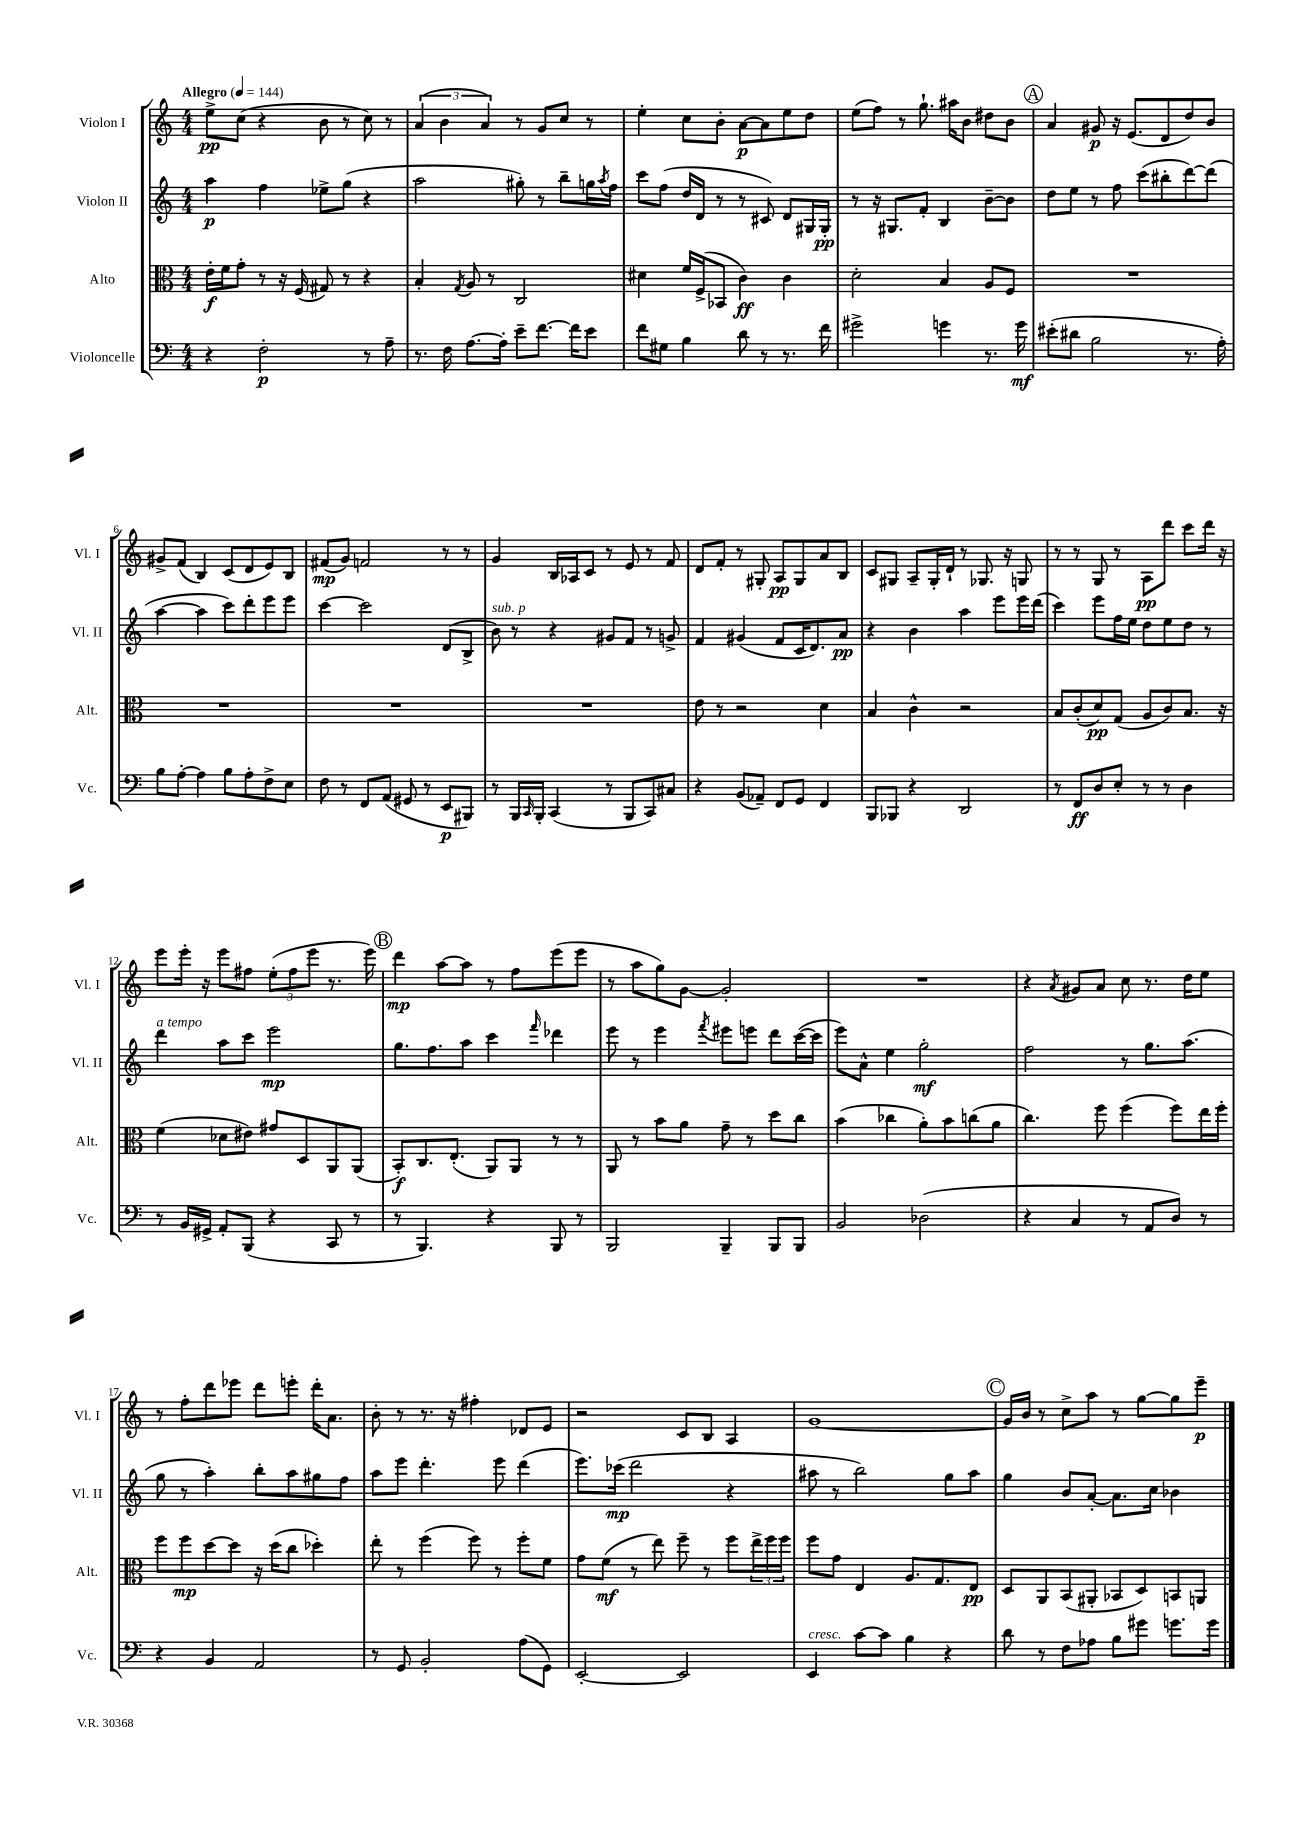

**kern	**kern	**kern	**kern
*staff4	*staff3	*staff2	*staff1
*clefF4	*clefC3	*clefG2	*clefG2
*k[]	*k[]	*k[]	*k[]
*M4/4	*M4/4	*M4/4	*M4/4
*MM144	*MM144	*MM144	*MM144
4r	16e'	4aa	8ee^
.	16f	.	.
.	8g'	.	(8cc
2F'	8r	4ff	4r
.	16r	.	.
.	(16F	.	.
.	8G#)	8ee-^	8b
.	8r	(8gg	8r
8r	4r	4r	8cc)
8A~	.	.	8r
=	=	=	=
8.r	4B'	2aa	(6a
.	.	.	6b
16F	.	.	.
.	8qG	.	.
[8.A	8A	.	.
.	.	.	6a)
.	8r	.	.
16A']	.	.	.
8e~	2C	8gg#')	8r
[8.f	.	8r	8g
.	.	8bb~	8cc
16f]	.	.	.
8e	.	16gg	8r
.	.	8qaa	.
.	.	16ff	.
=	=	=	=
8f	4d#	8ccc	4ee'
8G#	.	(8ff	.
4B	16f	16dd	8cc
.	(16F^	16d	.
.	8BB-	8r	8b'
8d	4c)	8r	[8a
8r	.	8c#)	8a]
8.r	4c	8d	8ee
.	.	16G#	8dd
16f	.	16G#'	.
=	=	=	=
2g#^	2d'	8r	(8ee
.	.	16r	8ff)
.	.	8.G#	.
.	.	.	8r
.	.	8f'	8.gg`
4g	4B	4B	.
.	.	.	16aa#
.	.	.	8b
8.r	8A	[8b~	8dd#
.	8F	8b]	8b
16g	.	.	.
=	=	=	=
(8e#'	1r	8dd	4a
8d#	.	8ee	.
2B	.	8r	8g#
.	.	8ff	16r
.	.	.	(8.e
.	.	(8ccc	.
.	.	8bb#'	8d
8.r	.	[8ddd)	8dd)
.	.	(8ddd]	8b
16A')	.	.	.
=	=	=	=
8B	1r	[4aa	8g#^
[8A'	.	.	(8f
4A]	.	4aa]	4B)
8B	.	8ccc)	(8c
8A'	.	8ddd'	8d
8F^	.	8eee	8e)
8E	.	8eee	8B
=	=	=	=
8F	1r	[4ccc	(8f#
8r	.	.	8g)
8FF	.	2ccc]	2f
(8AA	.	.	.
8GG#	.	.	.
8r	.	.	.
8EE	.	(8d	8r
8BBB#)	.	8B^	8r
=	=	=	=
8r	1r	8b)	4g
16BBB	.	8r	.
16qqCC	.	.	.
16BBB'	.	.	.
(4CC	.	4r	16B
.	.	.	16A-
.	.	.	8c
8r	.	8g#	8r
8BBB	.	8f	8e
8CC)	.	8r	8r
8C#	.	8g^	8f
=	=	=	=
4r	8e	4f	8d
.	8r	.	8f'
(8BB	2r	(4g#	8r
8AA-~)	.	.	8G#'
8FF	.	8f	8A
8GG	.	16c	8G#
.	.	8.d)	.
4FF	4d	.	8a
.	.	8a	8B
=	=	=	=
8BBB	4B	4r	8c
8BBB-	.	.	8G#
4r	4c^^	4b	8A~
.	.	.	16G#'
.	.	.	16d`
2DD	2r	4aa	8r
.	.	.	8.G-
.	.	8eee	.
.	.	.	16r
.	.	16eee	8G
.	.	(16ddd	.
=	=	=	=
8r	8B	4ccc)	8r
8FF	(8c'	.	8r
8D	8d)	8eee	8G
8E'	(8G	16ff	8r
.	.	16ee	.
8r	8A	8dd	8A
8r	8c)	8ee	8ddd
4D	8.B	8dd	8ccc
.	.	8r	16ddd
.	16r	.	16r
=	=	=	=
8r	(4f	4ddd	8eee
16BB	.	.	16eee'
16GG#^	.	.	16r
8AA'	8d-	8aa	8eee
(8BBB	8e#)	8ccc	8ff#
4r	8g#	2eee	(12ee'
.	.	.	12ff#
.	8D	.	.
.	.	.	12eee
8CC	8AA	.	8.r
8r	(8AA	.	.
.	.	.	16eee)
=	=	=	=
8r	8BB')	8.gg	4ddd
4.BBB)	8.C	.	.
.	.	8.ff	.
.	.	.	[8aa
.	(8.E'	.	.
.	.	8aa	8aa]
4r	8AA)	4ccc	8r
.	8AA	.	8ff
.	.	16qqfff	.
8BBB	8r	4ddd-	(8eee
8r	8r	.	8eee
=	=	=	=
2BBB	8AA	8eee	8r
.	8r	8r	8aa
.	8b	4eee	8gg)
.	8a	.	[8g
.	.	8qfff	.
4BBB~	8g~	8eee#	2g']
.	8r	8eee	.
8BBB	8dd	8ddd	.
8BBB	8cc	([16ccc	.
.	.	16ccc]	.
=	=	=	=
2BB	(4b	8eee)	1r
.	.	8a^^	.
.	4cc-	4ee	.
(2D-	8a')	2gg'	.
.	8b	.	.
.	(8cc	.	.
.	8a	.	.
=	=	=	=
4r	4.cc)	2ff	4r
.	.	.	8qa
4C	.	.	8g#
.	8ff	.	8a
8r	(4ff	8r	8cc
8AA	.	8.gg	8.r
8D)	8ff)	.	.
.	.	(8.aa	16dd
8r	16ee	.	8ee
.	16ff'	.	.
=	=	=	=
4r	8ff	8gg	8r
.	8ff	8r	8ff'
4BB	[8dd	4aa')	8ddd
.	8dd]	.	8eee-
2AA	16r	8bb'	8ddd
.	(16dd	.	.
.	8cc	8aa	8eee'
.	4dd-')	8gg#	16ddd'
.	.	.	8.a
.	.	8ff	.
=	=	=	=
8r	8ee'	8aa	8b'
8GG	8r	8eee	8r
2BB'	(4ff	4.ddd'	8.r
.	.	.	16r
.	8ff)	.	4ff#'
.	8r	8eee	.
(8A	8ff'	(4ddd	8d-
8GG)	8f	.	8e
=	=	=	=
[2EE'	8g	8.eee)	2r
.	(8f	.	.
.	.	(16ccc-	.
.	8r	2ddd	.
.	8ee)	.	.
2EE]	8ff~	.	8c
.	8r	.	8B
.	8ff	4r	4A
.	24ee^	.	.
.	24ff	.	.
.	24ff	.	.
=	=	=	=
4EE	8ff	8aa#	[1g
.	8g	8r	.
[8c	4E	2bb)	.
8c]	.	.	.
4B	8.A	.	.
.	8.G	.	.
4r	.	8gg	.
.	8E	8aa#	.
=	=	=	=
8d	8D	4gg	16g]
.	.	.	16b
8r	8AA	.	8r
8F	(8BB	8b	8cc^
8A-	8AA#'	[8a'	8aa
8B	8BB-	8.a]	8r
8g#	8D)	.	[8gg
.	.	16cc	.
8.g	8BB	4b-	8gg]
.	8AA	.	8eee~
16g	.	.	.
==	==	==	==
*-	*-	*-	*-
